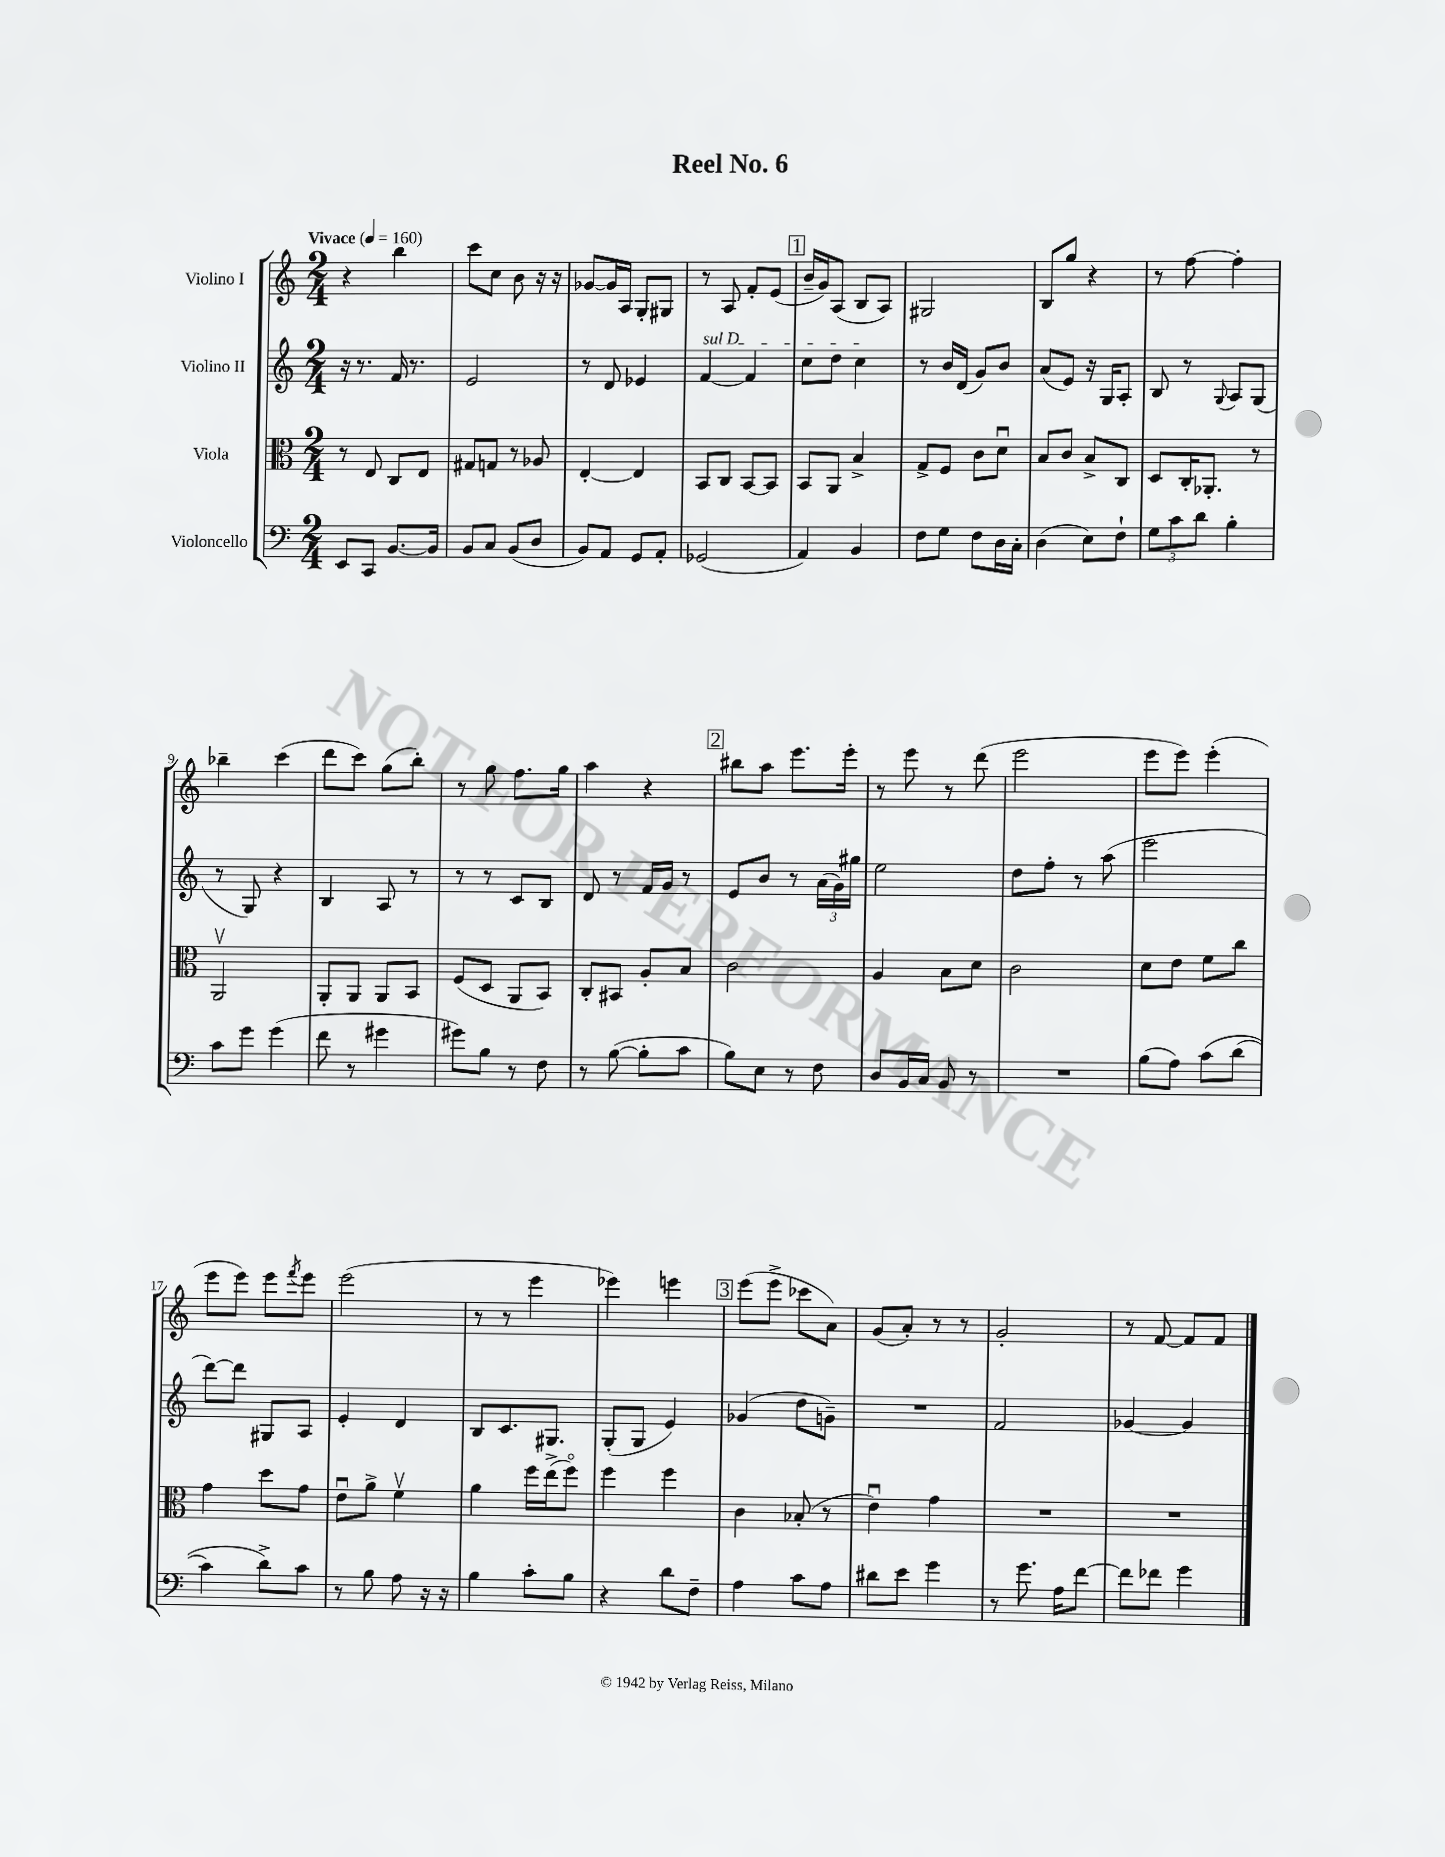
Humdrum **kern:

**kern	**kern	**kern	**kern
*staff4	*staff3	*staff2	*staff1
*clefF4	*clefC3	*clefG2	*clefG2
*k[]	*k[]	*k[]	*k[]
*M2/4	*M2/4	*M2/4	*M2/4
*MM160	*MM160	*MM160	*MM160
8EE/L	8r	16r	4r
.	.	8.r	.
8CC/J	8E/	.	.
[8.BB/L	8C/L	16f/	4bb\
.	.	8.r	.
.	8E/J	.	.
16BB/]Jk	.	.	.
=	=	=	=
8BB/L	8G#/L	2e/	8ccc\L
8C/J	8G/J	.	8cc\J
(8BB/L	8r	.	8b\
8D/J	8A-/	.	16r
.	.	.	16r
=	=	=	=
8BB/L)	[4E'/	8r	[8g-/L
8AA/J	.	8d/	16g-/]L
.	.	.	16A/JJ
8GG/L	4E/]	4e-/	8G'/L
8AA'/J	.	.	8G#/J
=	=	=	=
(2GG-/	8BB/L	[4f/	8r
.	8C/J	.	8A/
.	[8BB/L	4f/]	8f'/L
.	8BB/]J	.	(8e/J
=	=	=	=
4AA/)	8BB/L	8cc\L	16b~/LL
.	.	.	16g/J)
.	8AA/J	8dd\J	(8A/J
4BB/	4B^/	4cc\	8B/L
.	.	.	8A/J)
=	=	=	=
8F\L	8G^/L	8r	2G#/
8G\J	8F/J	16b/LL	.
.	.	(16d/JJ	.
8F\L	8c\L	8g/L)	.
16D\L	8du\J	8b/J	.
16C'\JJ	.	.	.
=	=	=	=
(4D\	8B/L	(8a/L	8B/L
.	8c/J	8e/J)	8gg/J
8E\L)	8B^/L	16r	4r
.	.	16G/LK	.
8F`\J	8C/J	8A'/J	.
=	=	=	=
12G\L	8D/L	8B/	8r
12c\	.	.	.
.	16C'/K	8r	[8ff\
12d\J	.	.	.
.	8.AA-'/J	.	.
.	.	8qqG/	.
4B'\	.	8A/L	4ff'\]
.	8r	(8G/J	.
=	=	=	=
8c\L	2AAv/	8r	4bb-~\
8g\J	.	8G/)	.
(4g\	.	4r	(4ccc\
=	=	=	=
8f\	8AA'/L	4B/	8ddd\L
8r	8AA/J	.	8ccc\J)
4g#\	8AA/L	8A/	(8gg\L
.	8BB/J	8r	8bb'\J)
=	=	=	=
8g#\L)	(8F/L	8r	8r
8B\J	8D/J	8r	8gg\
8r	8AA/L	8c/L	8.ff\L
8F\	8BB/J)	8B/J	.
.	.	.	16gg\Jk
=	=	=	=
8r	8C'/L	8d/	4aa\
([8B\	8BB#/J	8r	.
8B'\]L	8A'/L	16f/LL	4r
.	.	16g/JJ	.
8c\J	8B/J	8r	.
=	=	=	=
8B\L)	2c\	8e/L	8bb#\L
8E\J	.	8b/J	8aa\J
8r	.	8r	8.eee\L
8F\	.	(24a\LL	.
.	.	24g\)	.
.	.	.	16eee'\Jk
.	.	24gg#\JJ	.
=	=	=	=
8D/L	4A/	2ee\	8r
16BB/L	.	.	8eee\
16C/JJ	.	.	.
8BB/	8B\L	.	8r
8r	8d\J	.	(8ddd\
=	=	=	=
2r	2c\	8dd\L	2eee\
.	.	8ff'\J	.
.	.	8r	.
.	.	(8aa\	.
=	=	=	=
(8B\L	8d\L	2eee\	8eee\L
8A\J)	8e\J	.	8eee\J)
&(8c\L	8f\L	.	(4eee'\
(8d\J	8cc\J	.	.
=	=	=	=
4c\)	4g\	[8ddd\L)	8eee\L
.	.	8ddd\]J	8eee\J)
8d^\L&)	8dd\L	8G#/L	8eee\L
.	.	.	8qfff/
8c\J	8g\J	8A/J	8eee\J
=	=	=	=
8r	8eu\L	4e'/	(2eee\
8B\	8a^\J	.	.
8A\	4fv\	4d/	.
16r	.	.	.
16r	.	.	.
=	=	=	=
4B\	4a\	8B/L	8r
.	.	8.c/	8r
8c'\L	16ff\LL	.	4eee\
.	(16ee^\J	8.G#/J	.
8B\J	8ffo\J)	.	.
=	=	=	=
4r	4ff\	(8G'/L	4eee-\)
.	.	8G/J	.
8d\L	4ff\	4e/)	4eee\
8F~\J	.	.	.
=	=	=	=
4A\	4c\	(4g-/	(8eee\L
.	.	.	8eee^\J
8c\L	(8B-'/	8dd\L	8ccc-\L
8A\J	8r	8g~\J)	8a\J)
=	=	=	=
8d#\L	4eu\)	2r	(8g/L
8e\J	.	.	8a'/J)
4g\	4g\	.	8r
.	.	.	8r
=	=	=	=
8r	2r	2f/	2g'/
8.g\	.	.	.
16A\LK	.	.	.
[8f\J	.	.	.
=	=	=	=
8f\]L	2r	[4g-/	8r
8f-\J	.	.	[8f/
4g\	.	4g-/]	8f/]L
.	.	.	8f/J
==	==	==	==
*-	*-	*-	*-
